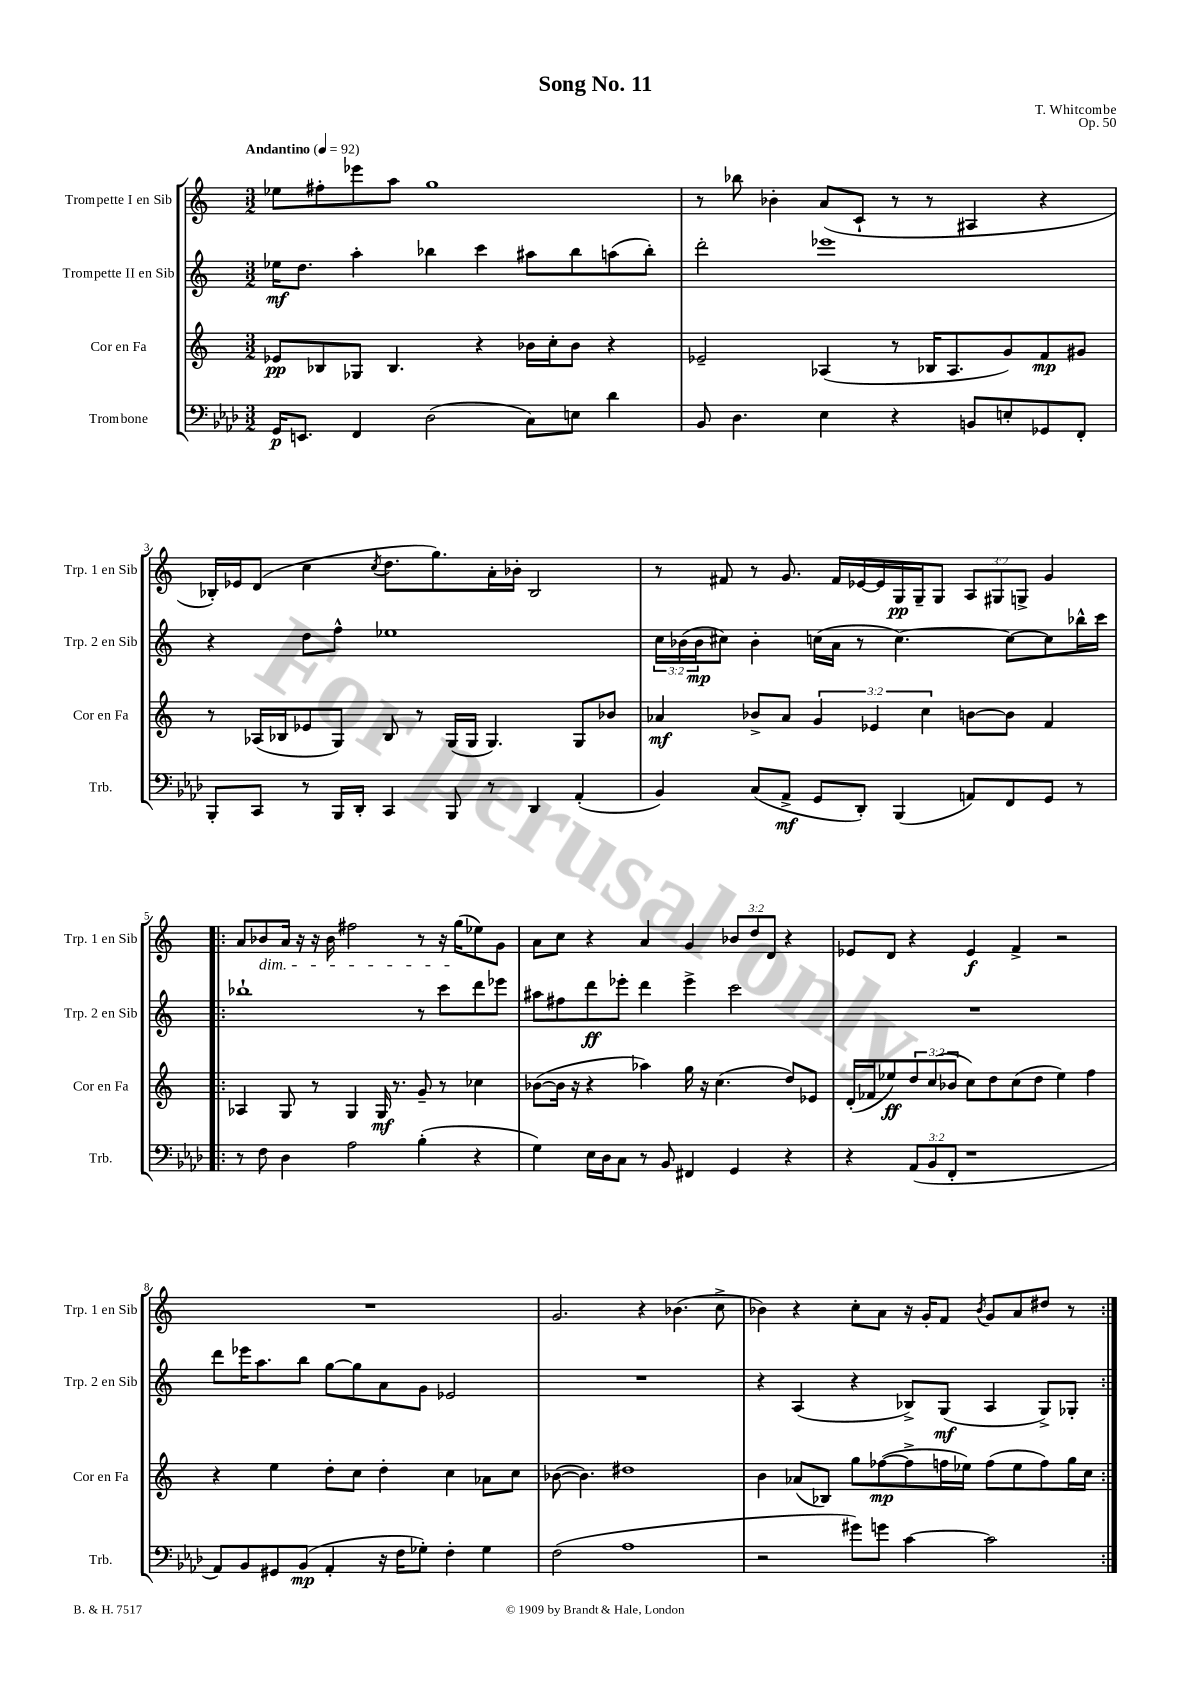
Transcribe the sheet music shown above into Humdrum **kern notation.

**kern	**kern	**kern	**kern
*staff4	*staff3	*staff2	*staff1
*clefF4	*clefG2	*clefG2	*clefG2
*k[b-e-a-d-]	*k[]	*k[]	*k[]
*M3/2	*M3/2	*M3/2	*M3/2
*MM92	*MM92	*MM92	*MM92
16GG	8e-	16ee-	8ee-
8.EE	.	8.dd	.
.	8B-	.	8ff#'
4FF	8G-	4aa'	8eee-
.	4.B-	.	8aa
(2D-	.	4bb-	1gg
.	4r	4ccc	.
8C)	16b-	8aa#	.
.	16cc'	.	.
8E	8b-	8bb-	.
4d-	4r	(8aa	.
.	.	8bb-')	.
=	=	=	=
8BB-	2e-~	2ddd'	8r
4.D-	.	.	8bb-
.	.	.	4b-'
4E-	(4A-	1eee-	(8a
.	.	.	8c`
4r	8r	.	8r
.	16B-	.	8r
.	8.A-	.	.
8BB	.	.	4A#
8E'	8g)	.	.
8GG-	8f	.	4r
8FF'	8g#	.	.
=	=	=	=
8BBB-'	8r	4r	16B-')
.	.	.	16e-
8CC	(16A-	.	(8d
.	16B-	.	.
8r	8e-	8dd	4cc
16BBB-	8G)	8ff^^	.
16DD-'	.	.	.
.	.	.	8qcc
4CC	8B-	1ee-	8.dd
.	8r	.	.
.	.	.	8.gg)
8BBB-	(16G	.	.
.	16G	.	.
8r	4.G)	.	16a'
.	.	.	16b-'
4DD-	.	.	2B-
(4AA-'	8G	.	.
.	8b-	.	.
=	=	=	=
4BB-)	4a-	24cc	8r
.	.	(24b-	.
.	.	24b-	.
.	.	8cc#)	8f#
(8C	8b-^	4b-'	8r
8AA-^	8a-	.	8.g
8GG	6g	(16cc	.
.	.	16a	16f#
8DD-')	.	8r	[16e-
.	6e-	.	.
.	.	.	16e-]
(4BBB-	.	[4.cc)	16G
.	.	.	16G~
.	6cc	.	.
.	.	.	8G
8AA)	[8b	.	12A
.	.	.	12G#
8FF	8b]	8cc_	.
.	.	.	12G^
8GG	4f	8cc]	4g
8r	.	16bb-^^	.
.	.	16ccc	.
=!|:	=!|:	=!|:	=!|:
8r	4A-	1bb-`	8a
8F	.	.	8b-
4D-	8G	.	16a
.	.	.	16r
.	8r	.	16r
.	.	.	16b-
2A-	4G	.	2ff#
.	16G	.	.
.	8.r	.	.
(4B-'	8g~	8r	8r
.	8r	8ccc	16r
.	.	.	(16gg
4r	4cc-	8ddd	8ee-)
.	.	8eee-	8g
=	=	=	=
4G)	([8b-	8aa#	8a
.	16b-]	8ff#	8cc
.	16r	.	.
16E-	4r	8ddd	4r
16D-	.	.	.
8C	.	8eee-'	.
8r	4aa-)	4ddd	4a
8BB-	.	.	.
4FF#	16gg	4eee-^	4g
.	16r	.	.
.	(4.cc	.	.
4GG	.	2ccc	12b-
.	.	.	12dd
.	.	.	12d
4r	8dd)	.	4r
.	8e-	.	.
=	=	=	=
4r	(16d'	1.r	8e-
.	16f-	.	.
.	8ee-)	.	8d
(12AA-	12dd	.	4r
12BB-	(12cc	.	.
12FF'	12b-	.	.
1r	8cc)	.	4e-
.	8dd	.	.
.	(8cc	.	4f^
.	8dd	.	.
.	4ee-)	.	2r
.	4ff	.	.
=	=	=	=
8AA-)	4r	8ddd	1.r
8BB-	.	16eee-	.
.	.	8.aa	.
8GG#	4ee	.	.
(8BB-	.	8bb	.
4AA-'	8dd'	[8gg	.
.	8cc	8gg]	.
16r	4dd'	8a	.
16F	.	.	.
8G-')	.	8g	.
4F'	4cc	2e-	.
4G-	8a-	.	.
.	8cc	.	.
=	=	=	=
(2F	([8b-	1.r	2.g
.	4.b-])	.	.
1A-	1dd#	.	.
.	.	.	4r
.	.	.	(4.b-
.	.	.	8cc^
=	=	=	=
2r	4b	4r	4b-)
.	(8a-	(4A	4r
.	8B-)	.	.
8g#)	8gg	4r	8cc'
8g	([8ff-	.	8a
[4c	8ff-^]	8B-^)	16r
.	.	.	16g'
.	16ff	(8G	8f
.	16ee-)	.	.
.	.	.	8qb-
2c]	(8ff	4A	8g
.	8ee-	.	8a
.	8ff)	8G^)	8dd#
.	16gg	8G-'	8r
.	16cc	.	.
==:|!	==:|!	==:|!	==:|!
*-	*-	*-	*-
